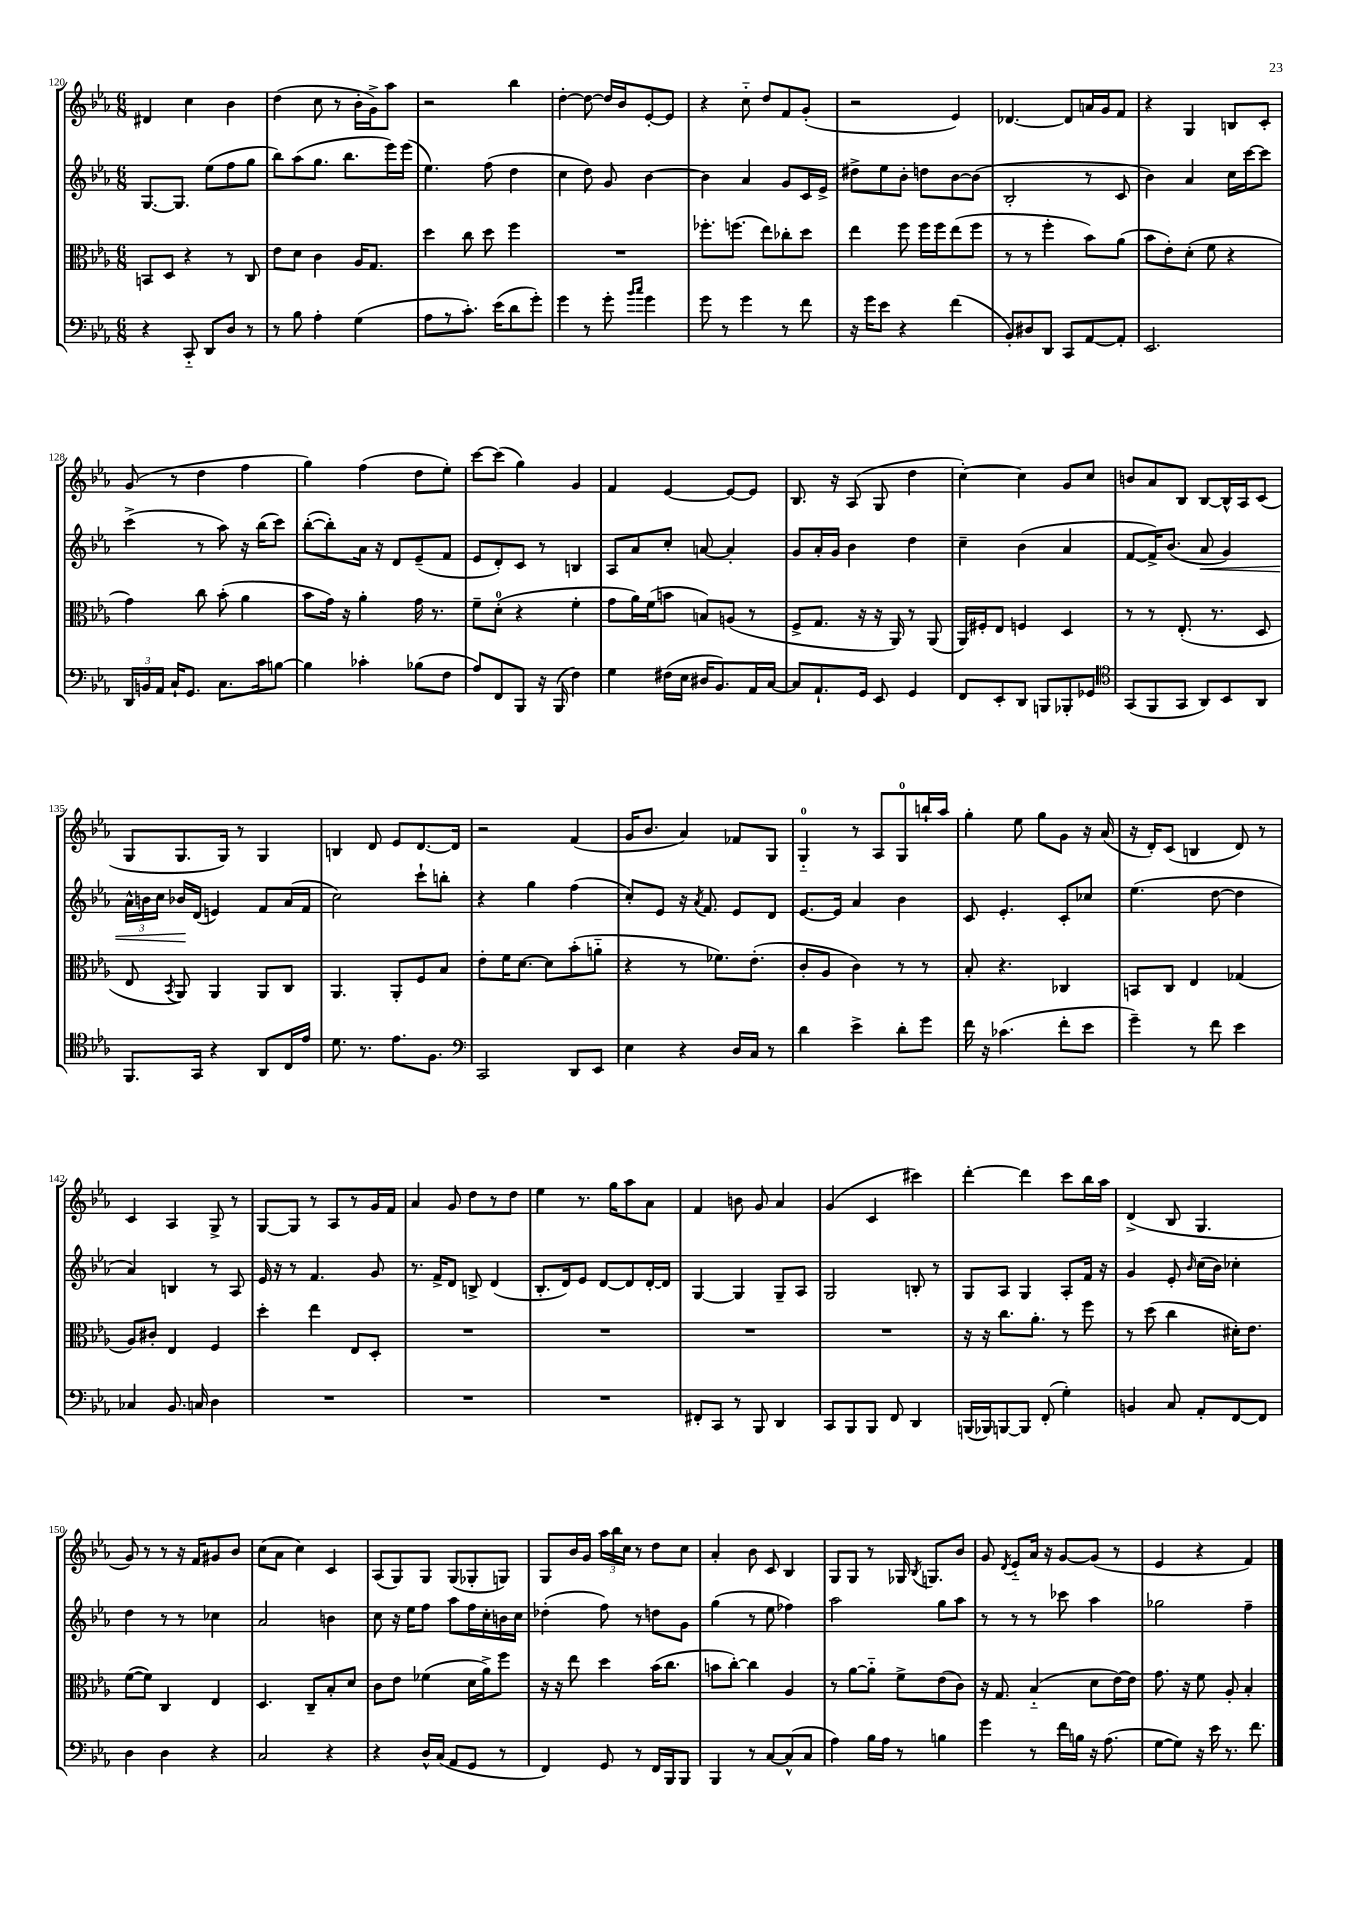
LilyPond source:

<<
\new StaffGroup <<
\new Staff = "s0" {
    \clef treble \key ees \major \numericTimeSignature \time 6/8
    \autoBeamOff dis'4 c''4 bes'4 |
    d''4( c''8 r8 bes'16[-. g'16->) aes''8] |
    r2 bes''4 |
    d''4~-. d''8~ d''16[ bes'16 ees'8~-. ees'8] |
    r4 c''8-_ d''8[ f'8 g'8]-.( |
    r2 ees'4) |
    des'4.~ des'8[ a'16 g'16 f'8] |
    r4 g4 b8[ c'8]-. |
    g'8( r8 d''4 f''4 |
    g''4) f''4( d''8[ ees''8]-.) |
    c'''8[~ c'''8]( g''4) g'4 |
    f'4 ees'4~ ees'8[~ ees'8] |
    bes8. r16 aes8( g8 d''4 |
    c''4~-.) c''4 g'8[ c''8] |
    b'8[ aes'8 bes8] bes8[~ bes16-^ aes16 c'8]( |
    g8[ g8. g16]) r8 g4 |
    b4 d'8 ees'8[ d'8.~ d'16] |
    r2 f'4( |
    g'16[ bes'8.] aes'4) fes'8[ g8] |
    g4-0-_ r8 aes8[ g8-0 b''16-! aes''16] |
    g''4-. ees''8 g''8[ g'8] r16 aes'16( |
    r16 d'16[-.) c'8]( b4 d'8) r8 |
    c'4 aes4 g8-> r8 |
    g8[~ g8] r8 aes8[ r8 g'16 f'16] |
    aes'4 g'8 d''8[ r8 d''8] |
    ees''4 r8. g''16[ aes''8 aes'8] |
    f'4 b'8 g'8 aes'4 |
    g'4( c'4 cis'''4) |
    d'''4~-. d'''4 c'''8[ bes''16 aes''16] |
    d'4->( bes8 g4. |
    g'8) r8 r8 r16 f'16[ gis'8 bes'8] |
    c''8[( aes'8] c''4) c'4 |
    aes8[( g8) g8] g8[( ges8-. g8]) |
    g8[ bes'16 g'16] \tuplet 3/2 { aes''16[ bes''16 c''16] } r8 d''8[ c''8] |
    aes'4-. bes'8 c'8 bes4 |
    g8[ g8] r8 ges16 \acciaccatura { bes8 } g8.[ bes'8] |
    g'8 \acciaccatura { d'8 } ees'8[-_ aes'16] r16 g'8[~ g'8]( r8 |
    ees'4 r4 f'4) \bar "|." |
}
\new Staff = "s1" {
    \clef treble \key ees \major \numericTimeSignature \time 6/8
    \autoBeamOff g8.[~ g8.] ees''8[( f''8 g''8] |
    bes''8[) aes''8( g''8.] bes''8.[ ees'''16) ees'''16]( |
    ees''4.) f''8( d''4 |
    c''4 d''8) g'8 bes'4~ |
    bes'4 aes'4 g'8[ c'16 ees'16]-> |
    dis''8[-> ees''8 bes'8]-. d''8[ bes'8~ bes'8]( |
    bes2-. r8 c'8 |
    bes'4) aes'4 c''16[ c'''16~ c'''8] |
    c'''4->( r8 aes''8) r16 bes''16[( c'''8]) |
    bes''8[~-.( bes''8-.) aes'16] r16 d'8[ ees'8--( f'8] |
    ees'8[ d'8-.) c'8] r8 b4 |
    aes8[ aes'8 c''8]-. a'8~ a'4-. |
    g'8[ aes'16-. g'16] bes'4 d''4 |
    c''4-- bes'4( aes'4 |
    f'8[~ f'16->) bes'8.]( aes'8\< g'4) |
    \tuplet 3/2 { aes'16[-^ b'16 c''16] } bes'16[\! d'16]( e'4) f'8[ aes'16( f'16] |
    c''2) c'''8[-! b''8]-. |
    r4 g''4 f''4( |
    c''8[-.) ees'8] r16 \acciaccatura { aes'8 } f'8. ees'8[ d'8] |
    ees'8.[~ ees'16] aes'4 bes'4 |
    c'8 ees'4.-. c'8[-. ces''8] |
    ees''4.( d''8~ d''4 |
    aes'4) b4 r8 aes8 |
    ees'16 r16 r8 f'4. g'8 |
    r8. f'16[-> d'8] b8-> d'4( |
    bes8.[-. d'16) ees'8] d'8[~ d'8 d'16~-. d'16] |
    g4~ g4 g8[-- aes8] |
    g2 b8-. r8 |
    g8[ aes8] g4 aes8[-. f'16] r16 |
    g'4 ees'8-. \grace { bes'16 } c''16[( bes'16]) ces''4-. |
    d''4 r8 r8 ces''4 |
    aes'2 b'4 |
    c''8 r16 ees''16[ f''8] aes''8[ f''16 c''16-. b'16 c''16] |
    des''4-.( f''8) r8 d''8[ g'8] |
    g''4( r8 ees''8 fes''4) |
    aes''2 g''8[ aes''8] |
    r8 r8 r8 ces'''8 aes''4 |
    ges''2 f''4-- \bar "|." |
}
\new Staff = "s2" {
    \clef alto \key ees \major \numericTimeSignature \time 6/8
    \autoBeamOff b,8[ d8] r4 r8 c8 |
    ees'8[ d'8] c'4 aes16[ g8.] |
    d''4 c''8 d''8 f''4 |
    R2. |
    fes''8.[-. f''8.]( ees''8[) ces''8-. d''8] |
    ees''4 f''8 f''16[ f''16 ees''8( f''8] |
    r8 r8 f''4-. bes'8[) aes'8]( |
    bes'8[ ees'8-.) d'8]-.( f'8 r4 |
    g'4) c''8 bes'8-.( aes'4 |
    bes'8[ g'16]) r16 aes'4-. g'16 r8. |
    f'8[-- d'8]-0-.( r4 f'4-. |
    g'8[ aes'16) f'16( b'8] b8[) a8]( r8 |
    f8[-> g8.] r16 r16 aes,16) r8 aes,8( |
    aes,16[) fis16-. ees8] f4 d4 |
    r8 r8 ees8.-.( r8. d8 |
    ees8 \acciaccatura { bes,8 } aes,8) aes,4 aes,8[ c8] |
    aes,4. aes,8[-. f8 bes8] |
    ees'8[-. f'16 d'8.]~ d'8[ bes'8-.( a'8]-_ |
    r4 r8 fes'8.[) ees'8.]-.( |
    c'8[-. aes8] c'4) r8 r8 |
    bes8-. r4. ces4 |
    b,8[ c8] ees4 ges4( |
    aes8[) cis'8]-. ees4 f4 |
    d''4-. ees''4 ees8[ d8]-. |
    R2. |
    R2. |
    R2. |
    R2. |
    r16 r16 c''8.[ aes'8.]-. r8 f''8 |
    r8 d''8( c''4 dis'16[-.) ees'8.] |
    f'8[~( f'8]) c4 ees4 |
    d4. c8[-- bes8-. d'8] |
    c'8[ ees'8] fes'4( d'16[ aes'16->) f''8] |
    r16 r16 ees''8 d''4 bes'16[( c''8.] |
    b'8[ c''8]~-.) c''4 aes4 |
    r8 aes'8[~ aes'8]-_ f'8[-> ees'8( c'8]) |
    r16 g8. bes4-_( d'8[ ees'16~) ees'16] |
    g'8. r16 f'8 aes8-. bes4-. \bar "|." |
}
\new Staff = "s3" {
    \clef bass \key ees \major \numericTimeSignature \time 6/8
    \autoBeamOff r4 c,8-_ d,8[ d8] r8 |
    r8 bes8 aes4-. g4( |
    aes8[ r8 c'8.]-.) ees'16[( d'8 g'8]-.) |
    g'4 r8 g'8-. \grace { bes'16[ c''16] } g'4 |
    g'8 r8 g'4 r8 f'8 |
    r16 g'16[ ees'8] r4 f'4( |
    bes,8[-.) dis8 d,8] c,8[ aes,8~ aes,8]-. |
    ees,2. |
    \tuplet 3/2 { d,16[ b,16 aes,16] } c16[-! g,8.] c8.[ c'16 b8]~ |
    b4 ces'4-. bes8[( f8] |
    aes8[) f,8 bes,,8] r16 bes,,16( f4) |
    g4 fis16[( ees16] dis16[ bes,8.) aes,16 c16]~ |
    c8[ aes,8.-! g,16] ees,8 g,4 |
    f,8[ ees,8-. d,8] b,,8[ bes,,8-. ges,8] |
    \clef tenor g,8[( f,8 g,8] aes,8[) bes,8 aes,8] |
    f,8.[ g,16] r4 aes,8[ c16 ees'16] |
    d'8. r8. ees'8.[ f8.] |
    \clef bass c,2 d,8[ ees,8] |
    ees4 r4 d16[ c16] r8 |
    d'4 ees'4-> d'8[-. g'8] |
    f'16 r16 ces'4.( f'8[-. ees'8] |
    g'4--) r8 f'8 ees'4 |
    ces4 bes,8. c16 d4 |
    R2. |
    R2. |
    R2. |
    fis,8[-. c,8] r8 bes,,8 d,4 |
    c,8[ bes,,8 bes,,8] f,8 d,4 |
    b,,16[( bes,,16) b,,8~ b,,8] f,8-.( g4-.) |
    b,4 c8 aes,8[-. f,8~ f,8] |
    d4 d4 r4 |
    c2 r4 |
    r4 d16[-^ c16]( aes,8[ g,8] r8 |
    f,4) g,8 r8 f,16[ bes,,16 bes,,8] |
    bes,,4 r8 c8[~ c8-^( c8] |
    aes4) bes16[ aes16] r8 b4 |
    g'4 r8 f'16[ b16] r16 aes8.( |
    g8[~ g8]) r16 ees'16 r8. f'8. \bar "|." |
}
>>
>>
\layout { \context { \Score currentBarNumber = #120 } }
